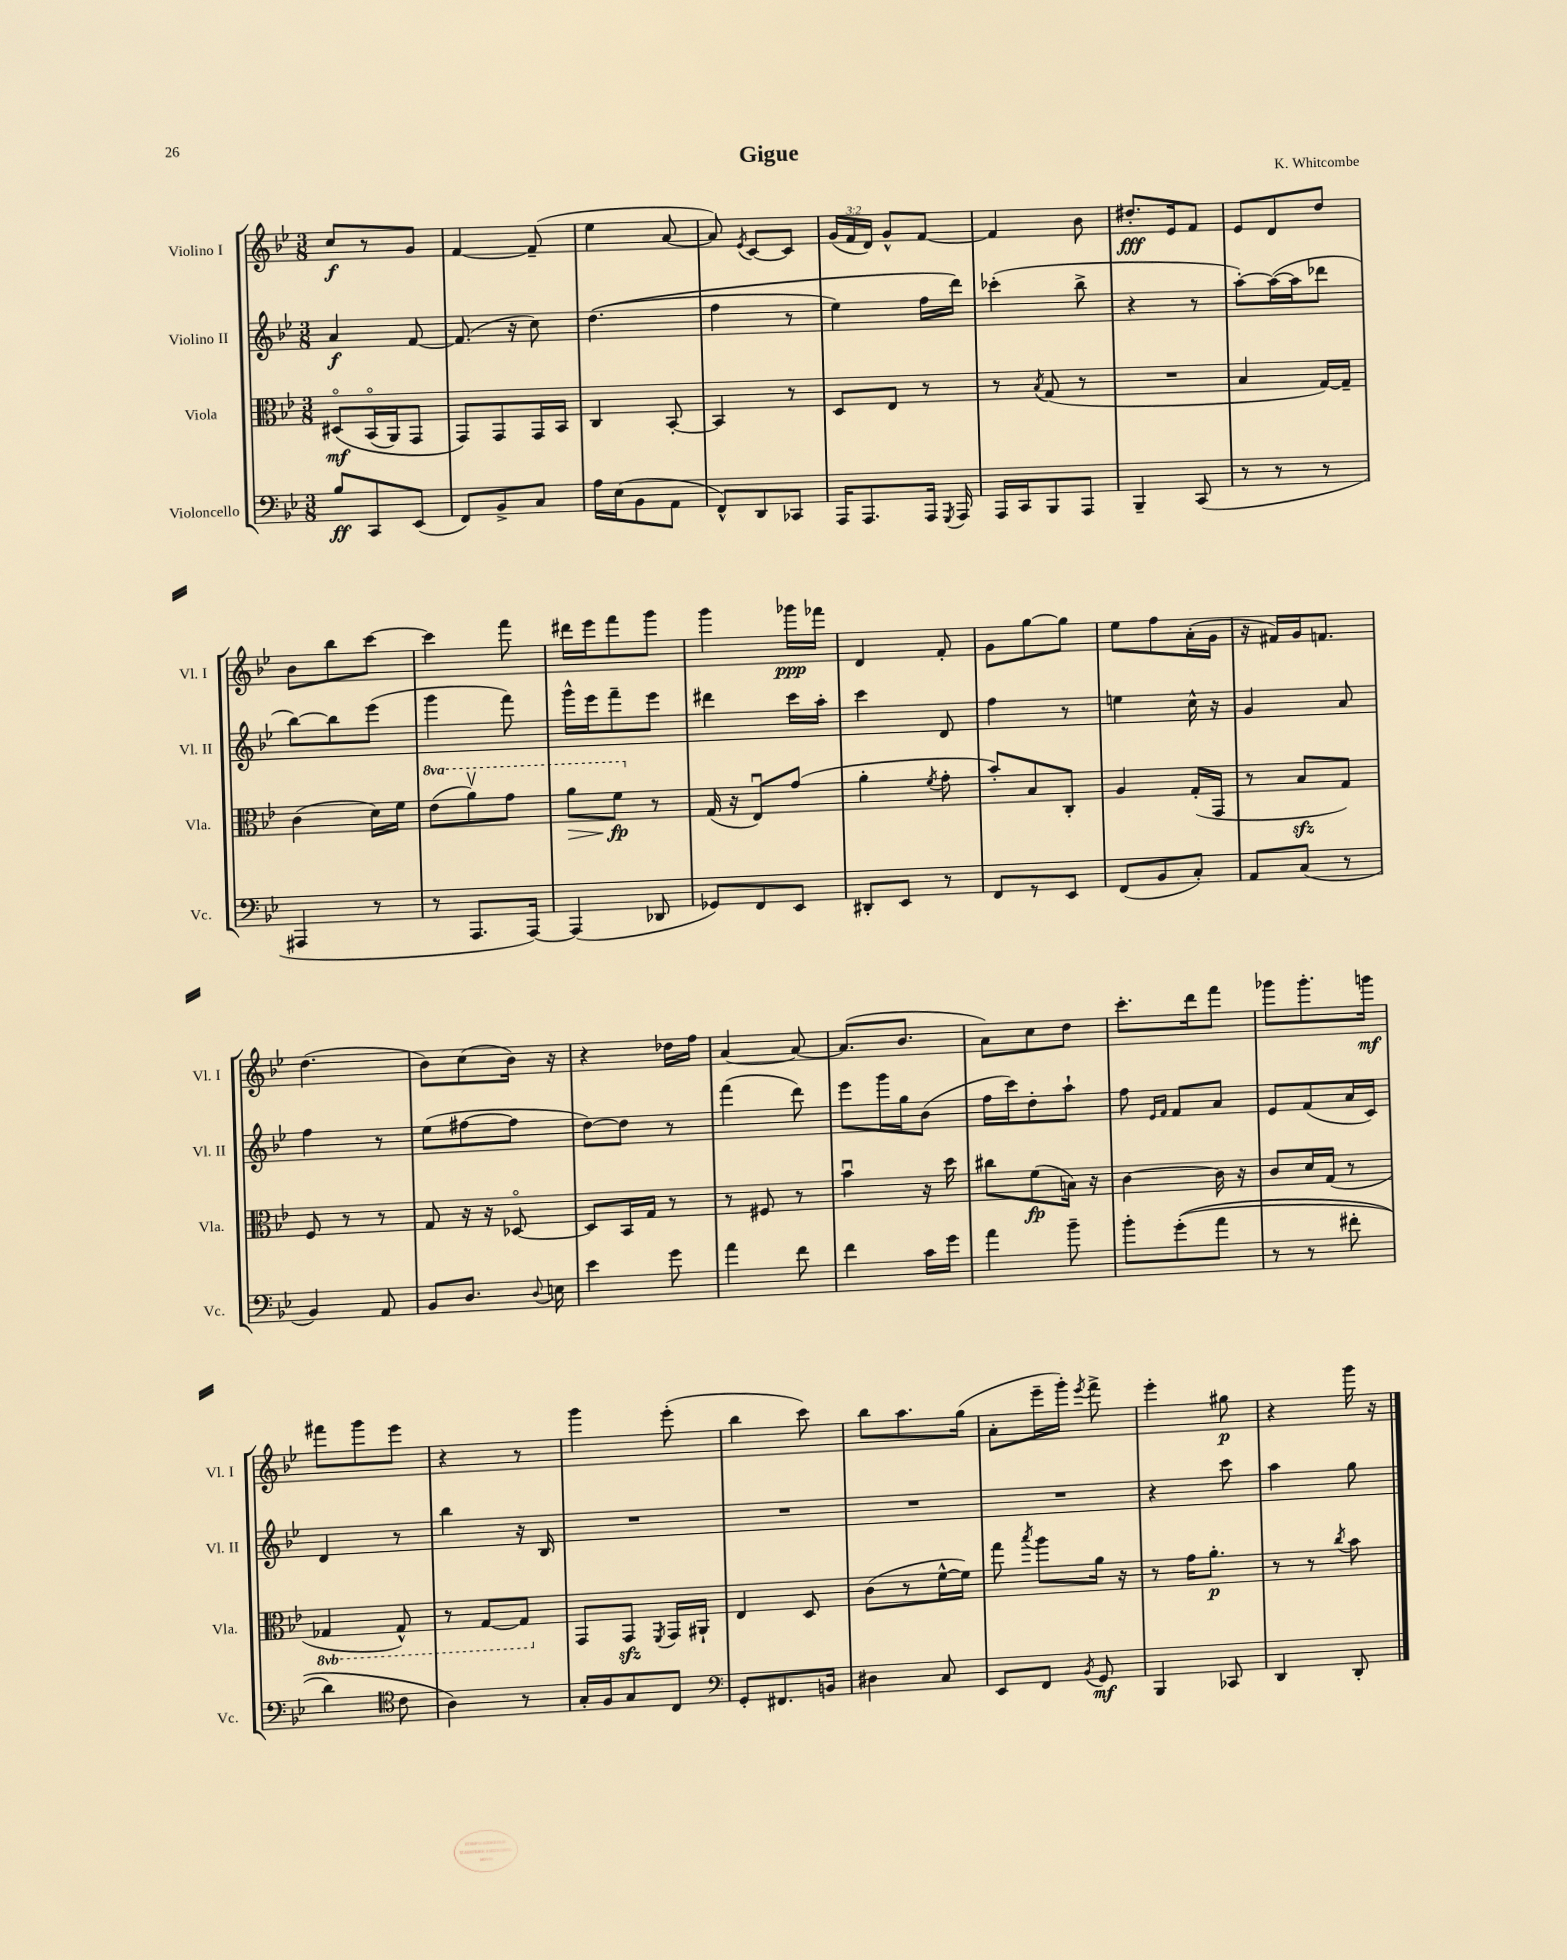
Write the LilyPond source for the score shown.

\header { title = "Gigue" composer = "K. Whitcombe" }
<<
\new StaffGroup <<
\new Staff = "s0" \with { instrumentName = "Violino I" shortInstrumentName = "Vl. I" } {
    \clef treble \key bes \major \numericTimeSignature \time 3/8 \override Staff.TupletNumber.text = #tuplet-number::calc-fraction-text
    \autoBeamOff c''8[\f r8 g'8] |
    f'4~ f'8--( |
    ees''4 a'8~ |
    a'8) \acciaccatura { ees'8 } c'8[~ c'8] |
    \tuplet 3/2 { g'16[( f'16 d'16]) } g'8[-^ f'8]~ |
    f'4 bes'8 |
    dis''8.[-.\fff ees'16 f'8] |
    ees'8[ d'8 d''8] |
    bes'8[ bes''8 c'''8]~ |
    c'''4 f'''8 |
    dis'''16[ ees'''16 f'''8 g'''8] |
    g'''4 ges'''16[\ppp fes'''16] |
    d'4 f'8-. |
    g'8[ g''8~ g''8] |
    ees''8[ f''8 a'16-.( g'16] |
    r16 fis'16[) g'16 f'8.] |
    d''4.( |
    bes'8[) c''8( bes'16]) r16 |
    r4 des''16[ f''16] |
    a'4~ a'8~ |
    a'8.[( bes'8.] |
    a'8[) c''8 d''8] |
    c'''8.[-. d'''16 f'''8] |
    ges'''8[ ges'''8.-. g'''16]\mf |
    fis'''8[ g'''8 ees'''8] |
    r4 r8 |
    g'''4 ees'''8-.( |
    bes''4 c'''8) |
    bes''8[ a''8. g''16]( |
    a'8[-. ees'''16-- g'''16]-.) \acciaccatura { ees'''8 } f'''8-> |
    ees'''4-. gis''8\p |
    r4 g'''16 r16 \bar "|." |
}
\new Staff = "s1" \with { instrumentName = "Violino II" shortInstrumentName = "Vl. II" } {
    \clef treble \key bes \major \numericTimeSignature \time 3/8
    \autoBeamOff a'4\f f'8~ |
    f'8.( r16 c''8) |
    d''4.(\( |
    f''4 r8 |
    ees''4) f''16[ d'''16]\) |
    ces'''4-.( bes''8-> |
    r4 r8 |
    a''8[~-.) a''16~( a''16 des'''8] |
    bes''8[~) bes''8 ees'''8]( |
    g'''4 f'''8) |
    g'''16[-^ ees'''16 f'''8-- ees'''8] |
    dis'''4 c'''16[ a''16]-. |
    c'''4 d'8 |
    f''4 r8 |
    e''4 c''16-^ r16 |
    g'4 a'8 |
    f''4 r8 |
    ees''8[( fis''8~ fis''8] |
    d''8[~) d''8] r8 |
    f'''4( d'''8) |
    ees'''8[ g'''16 g''16 bes'8]( |
    f''16[ c'''16) d''8-. a''8]-! |
    f''8 \grace { ees'16[ f'16] } f'8[ a'8] |
    ees'8[ f'8( a'16 c'16]) |
    d'4 r8 |
    bes''4 r16 bes16 |
    R4. |
    R4. |
    R4. |
    R4. |
    r4 c'''8 |
    a''4 g''8 \bar "|." |
}
\new Staff = "s2" \with { instrumentName = "Viola" shortInstrumentName = "Vla." } {
    \clef alto \key bes \major \numericTimeSignature \time 3/8 \set Staff.ottavationMarkups = #ottavation-simple-ordinals
    \autoBeamOff dis8[\flageolet\mf\( bes,16\flageolet( a,16) g,8] |
    g,8[\) g,8 g,16 bes,16] |
    c4 bes,8~-. |
    bes,4 r8 |
    d8[ ees8] r8 |
    r8 \acciaccatura { bes8 } g8( r8 |
    R4. |
    bes4 g16[~) g16]-- |
    c'4( d'16[) f'16] |
    \ottava #1 ees''8[( a''8\upbow) g''8] |
    a''8[\> f''8]\fp\! \ottava #0 r8 |
    g16( r16 ees8[\downbow) g'8]( |
    a'4-. \acciaccatura { f'8 } g'8-. |
    bes'8[-.) bes8 c8]-. |
    a4 g16[-.( g,16] |
    r8 bes8[\sfz g8]) |
    f8 r8 r8 |
    g8 r16 r16 des8~\flageolet |
    des8[ bes,16 g16] r8 |
    r8 fis8 r8 |
    bes'4\downbow r16 d''16 |
    cis''8[ f'8\fp( b16]) r16 |
    c'4~ c'16 r16 |
    c'8[ d'16 g16]( r8 |
    \ottava #-1 ges,4 ges,8-^) |
    r8 g,8[~ g,8] \ottava #0 |
    g,8[ g,8]\sfz \acciaccatura { f,8 } g,16[ ais,16]-! |
    ees4 d8 |
    c'8[( r8 f'16~-^ f'16]) |
    g''8 \acciaccatura { bes''8 } a''8[ a'16] r16 |
    r8 g'16[ a'8.]-.\p |
    r8 r8 \acciaccatura { c''8 } bes'8 \bar "|." |
}
\new Staff = "s3" \with { instrumentName = "Violoncello" shortInstrumentName = "Vc." } {
    \clef bass \key bes \major \numericTimeSignature \time 3/8
    \autoBeamOff bes8[\ff c,8 ees,8]( |
    f,8[) bes,8-> c8] |
    a16[ ees16( bes,8 a,8] |
    f,8[-^) d,8 ces,8] |
    a,,16[ a,,8. a,,16] \acciaccatura { g,,8 } a,,16 |
    a,,16[ c,16 bes,,8 a,,8] |
    bes,,4-- c,8( |
    r8 r8 r8 |
    ais,,4 r8 |
    r8 a,,8.[ a,,16]~) |
    a,,4( des,8 |
    ges,8[) f,8 ees,8] |
    dis,8[-. ees,8] r8 |
    f,8[ r8 ees,8] |
    f,8[( bes,8 c8]-.) |
    a,8[ c8]( r8 |
    bes,4) a,8 |
    bes,8[ d8.] \appoggiatura { d8 } e16 |
    ees'4 g'8 |
    a'4 f'8 |
    f'4 c'16[ g'16] |
    a'4 bes'8-- |
    bes'8[-. g'8-.(\( a'8] |
    r8 r8 fis'8-. |
    d'4) \clef tenor c'8 |
    a4\) r8 |
    g16[-. f16 g8 c8] |
    \clef bass g,8[-. fis,8. b,16] |
    dis4 c8 |
    ees,8[ f,8] \acciaccatura { bes,8 } g,8\mf |
    bes,,4 ces,8 |
    d,4 d,8-. \bar "|." |
}
>>
>>
\layout { \context { \Score \remove "Bar_number_engraver" } }
